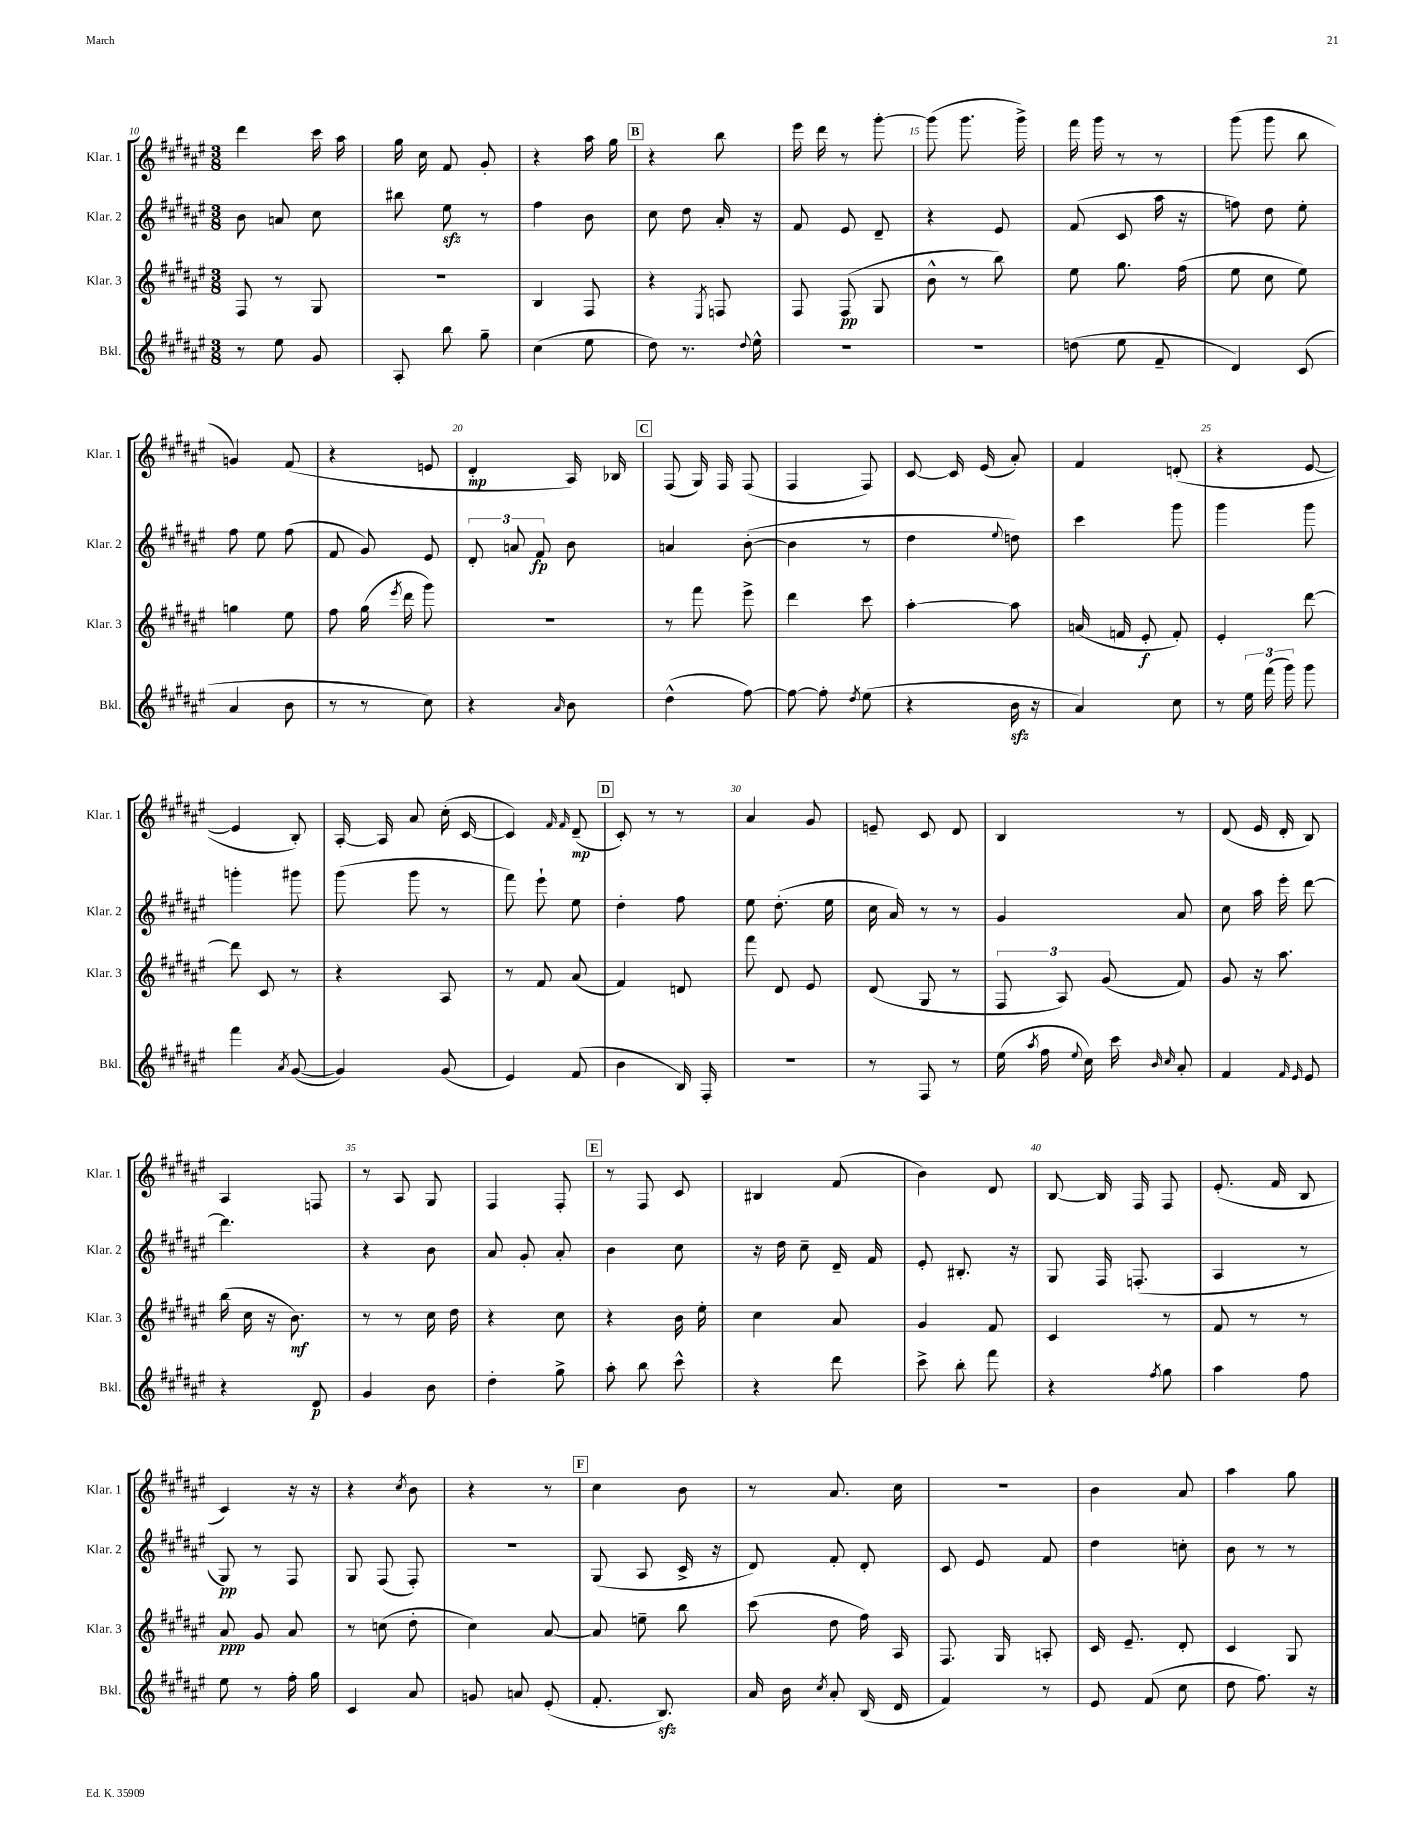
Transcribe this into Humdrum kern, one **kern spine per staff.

**kern	**dynam	**kern	**dynam	**kern	**dynam	**kern	**dynam
*part4	*part4	*part3	*part3	*part2	*part2	*part1	*part1
*staff4	*staff4	*staff3	*staff3	*staff2	*staff2	*staff1	*staff1
*I"Bkl.	*	*I"Klar. 3	*	*I"Klar. 2	*	*I"Klar. 1	*
*I'Bkl.	*	*I'Klar. 3	*	*I'Klar. 2	*	*I'Klar. 1	*
*clefG2	*	*clefG2	*	*clefG2	*	*clefG2	*
*k[f#c#g#d#a#e#]	*	*k[f#c#g#d#a#e#]	*	*k[f#c#g#d#a#e#]	*	*k[f#c#g#d#a#e#]	*
*M3/8	*	*M3/8	*	*M3/8	*	*M3/8	*
=10	=10	=10	=10	=10	=10	=10	=10
8r	.	8F#/	.	8b\	.	4ddd#\	.
8ee#\	.	8r	.	8an/	.	.	.
8g#/	.	8G#/	.	8cc#\	.	16ccc#\	.
.	.	.	.	.	.	16aa#\	.
=11	=11	=11	=11	=11	=11	=11	=11
8A#'/	.	4.r	.	8bb#X\	.	16gg#\	.
.	.	.	.	.	.	16cc#\	.
8bb\	.	.	.	8ee#zz\	.	8f#/	.
8gg#~\	.	.	.	8r	.	8g#'/	.
=12	=12	=12	=12	=12	=12	=12	=12
(4cc#\	.	4B/	.	4ff#\	.	4r	.
8ee#\	.	8F#/	.	8b\	.	16aa#\	.
.	.	.	.	.	.	16gg#\	.
!!LO:REH:place=s1:t=B
=13	=13	=13	=13	=13	=13	=13	=13
8dd#\)	.	4r	.	8cc#\	.	4r	.
8.r	.	.	.	8dd#\	.	.	.
.	.	8qE#/	.	.	.	.	.
.	.	8Fn/	.	16a#'/	.	8bb\	.
8qqdd#/	.	.	.	.	.	.	.
16ee#^^\	.	.	.	16r	.	.	.
=14	=14	=14	=14	=14	=14	=14	=14
4.r	.	8F#/	.	8f#/	.	16eee#\	.
.	.	.	.	.	.	16ddd#\	.
.	.	(8F#/	pp	8e#/	.	8r	.
.	.	8G#/	.	8d#~/	.	[8ggg#'\	.
=15	=15	=15	=15	=15	=15	=15	=15
4.r	.	8b^^\	.	4r	.	(8ggg#\]	.
.	.	8r	.	.	.	8.ggg#\	.
.	.	8bb\)	.	8e#/	.	.	.
.	.	.	.	.	.	16ggg#^\)	.
=16	=16	=16	=16	=16	=16	=16	=16
(8ddn\	.	8ee#\	.	(8f#/	.	16fff#\	.
.	.	.	.	.	.	16ggg#\	.
8ee#\	.	8.gg#\	.	8c#/	.	8r	.
8f#~/	.	.	.	16aa#\	.	8r	.
.	.	(16ff#\	.	16r	.	.	.
=17	=17	=17	=17	=17	=17	=17	=17
4d#/)	.	8ee#\	.	8ffn\)	.	(8ggg#\	.
.	.	8cc#\	.	8dd#\	.	8ggg#\	.
(8c#/	.	8ee#\)	.	8ee#'\	.	8bb\	.
!!LO:LB:g=z
=18	=18	=18	=18	=18	=18	=18	=18
4a#/	.	4ggn\	.	8ff#\	.	4gn/)	.
.	.	.	.	8ee#\	.	.	.
8b\	.	8ee#\	.	(8ff#\	.	(8f#/	.
=19	=19	=19	=19	=19	=19	=19	=19
8r	.	8ff#\	.	8f#/	.	4r	.
8r	.	(16gg#\	.	8g#/)	.	.	.
.	.	8qeee#/	.	.	.	.	.
.	.	16ddd#\	.	.	.	.	.
8cc#\)	.	8ggg#\)	.	8e#/	.	8en/	.
=20	=20	=20	=20	=20	=20	=20	=20
4r	.	4.r	.	12d#'/	.	4d#'/	mp
.	.	.	.	12an/	.	.	.
.	.	.	.	12f#/	fp	.	.
16qqa#/	.	.	.	.	.	.	.
8b\	.	.	.	8b\	.	16A#/)	.
.	.	.	.	.	.	16B-X/	.
!!LO:REH:place=s1:t=C
=21	=21	=21	=21	=21	=21	=21	=21
(4dd#^^\	.	8r	.	4an/	.	(8F#/	.
.	.	8fff#\	.	.	.	16G#/)	.
.	.	.	.	.	.	16F#/	.
[8ff#\)	.	8eee#^\	.	([8b'\	.	(8F#/	.
=22	=22	=22	=22	=22	=22	=22	=22
8ff#\_	.	4ddd#\	.	4b\]	.	4F#/	.
8ff#'\]	.	.	.	.	.	.	.
8qdd#/	.	.	.	.	.	.	.
(8ee#\	.	8ccc#\	.	8r	.	8F#/)	.
=23	=23	=23	=23	=23	=23	=23	=23
4r	.	[4aa#'\	.	4dd#\	.	[8c#/	.
.	.	.	.	.	.	16c#/]	.
.	.	.	.	.	.	(16e#/	.
.	.	.	.	8qqee#/	.	.	.
16bzz\	.	8aa#\]	.	8ddn\)	.	8a#'/)	.
16r	.	.	.	.	.	.	.
=24	=24	=24	=24	=24	=24	=24	=24
4a#/)	.	(16an/	.	4ccc#\	.	4f#/	.
.	.	16fn/	.	.	.	.	.
.	.	8e#'/	f	.	.	.	.
8cc#\	.	8f'/)	.	8ggg#\	.	(8dn'/	.
=25	=25	=25	=25	=25	=25	=25	=25
8r	.	4e#'/	.	4ggg#\	.	4r	.
24ee#\	.	.	.	.	.	.	.
(24fff#\	.	.	.	.	.	.	.
24ggg#\)	.	.	.	.	.	.	.
8ggg#\	.	[8ddd#\	.	8ggg#\	.	[8e#/	.
!!LO:LB:g=z
=26	=26	=26	=26	=26	=26	=26	=26
4fff#\	.	8ddd#\]	.	4gggn'\	.	4e#/]	.
.	.	8c#/	.	.	.	.	.
8qa#/	.	.	.	.	.	.	.
([8g#/	.	8r	.	8ggg#X\	.	8B'/)	.
=27	=27	=27	=27	=27	=27	=27	=27
4g#/])	.	4r	.	(8ggg#\	.	[16A#'/	.
.	.	.	.	.	.	16A#/]	.
.	.	.	.	8ggg#\	.	8a#/	.
(8g#/	.	8A#/	.	8r	.	(16cc#'\	.
.	.	.	.	.	.	[16c#/	.
=28	=28	=28	=28	=28	=28	=28	=28
4e#/)	.	8r	.	8fff#\)	.	4c#/])	.
.	.	8f#/	.	8eee#`\	.	.	.
.	.	.	.	.	.	16qqf#/	.
.	.	.	.	.	.	16qqf#/	.
(8f#/	.	(8a#/	.	8ee#\	.	(8d#~/	mp
!!LO:REH:place=s1:t=D
=29	=29	=29	=29	=29	=29	=29	=29
4b\	.	4f#/)	.	4dd#'\	.	8c#'/)	.
.	.	.	.	.	.	8r	.
16B/)	.	8dn/	.	8ff#\	.	8r	.
16F#'/	.	.	.	.	.	.	.
=30	=30	=30	=30	=30	=30	=30	=30
4.r	.	8fff#\	.	8ee#\	.	4a#/	.
.	.	8d#/	.	(8.dd#'\	.	.	.
.	.	8e#/	.	.	.	8g#/	.
.	.	.	.	16ee#\	.	.	.
=31	=31	=31	=31	=31	=31	=31	=31
8r	.	(8d#/	.	16cc#\	.	8en~/	.
.	.	.	.	16a#/)	.	.	.
8F#/	.	8G#/	.	8r	.	8c#/	.
8r	.	8r	.	8r	.	8d#/	.
=32	=32	=32	=32	=32	=32	=32	=32
(16ee#\	.	12F#/	.	4g#/	.	4B/	.
8qaa#/	.	.	.	.	.	.	.
16ff#\	.	.	.	.	.	.	.
.	.	12A#/)	.	.	.	.	.
8qqee#/	.	.	.	.	.	.	.
16cc#\)	.	.	.	.	.	.	.
.	.	(12g#/	.	.	.	.	.
16ccc#\	.	.	.	.	.	.	.
16qqb/	.	.	.	.	.	.	.
16qqcc#/	.	.	.	.	.	.	.
8a#'/	.	8f#/)	.	8a#/	.	8r	.
=33	=33	=33	=33	=33	=33	=33	=33
4f#/	.	8g#/	.	8cc#\	.	(8d#/	.
.	.	16r	.	16aa#\	.	16e#/	.
.	.	8.aa#\	.	16eee#'\	.	16d#'/	.
16qqf#/	.	.	.	.	.	.	.
16qqe#/	.	.	.	.	.	.	.
8e#/	.	.	.	[8ddd#\	.	8B/)	.
!!LO:LB:g=z
=34	=34	=34	=34	=34	=34	=34	=34
4r	.	(16bb\	.	4.ddd#\]	.	4A#/	.
.	.	16cc#\	.	.	.	.	.
.	.	16r	.	.	.	.	.
.	.	8.b\)	mf	.	.	.	.
8d#/	p	.	.	.	.	8Fn/	.
=35	=35	=35	=35	=35	=35	=35	=35
4g#/	.	8r	.	4r	.	8r	.
.	.	8r	.	.	.	8A#/	.
8b\	.	16cc#\	.	8b\	.	8G#/	.
.	.	16dd#\	.	.	.	.	.
=36	=36	=36	=36	=36	=36	=36	=36
4dd#'\	.	4r	.	8a#/	.	4F#/	.
.	.	.	.	8g#'/	.	.	.
8gg#^\	.	8cc#\	.	8a#'/	.	8F#'/	.
!!LO:REH:place=s1:t=E
=37	=37	=37	=37	=37	=37	=37	=37
8aa#'\	.	4r	.	4b\	.	8r	.
8bb\	.	.	.	.	.	8F#/	.
8ccc#^^\	.	16b\	.	8cc#\	.	8c#/	.
.	.	16ee#'\	.	.	.	.	.
=38	=38	=38	=38	=38	=38	=38	=38
4r	.	4cc#\	.	16r	.	4B#X/	.
.	.	.	.	16dd#\	.	.	.
.	.	.	.	8cc#~\	.	.	.
8ddd#\	.	8a#/	.	16d#~/	.	(8f#/	.
.	.	.	.	16f#/	.	.	.
=39	=39	=39	=39	=39	=39	=39	=39
8ccc#^\	.	4g#/	.	8e#'/	.	4b\)	.
8bb'\	.	.	.	8.B#X'/	.	.	.
8fff#\	.	8f#/	.	.	.	8d#/	.
.	.	.	.	16r	.	.	.
=40	=40	=40	=40	=40	=40	=40	=40
4r	.	4c#/	.	8G#/	.	[8B/	.
.	.	.	.	16F#/	.	16B/]	.
.	.	.	.	(8.Fn'/	.	16F#/	.
8qff#/	.	.	.	.	.	.	.
8gg#\	.	8r	.	.	.	8F#/	.
=41	=41	=41	=41	=41	=41	=41	=41
4aa#\	.	8f#/	.	4A#/	.	(8.e#'/	.
.	.	8r	.	.	.	.	.
.	.	.	.	.	.	16f#/	.
8ff#\	.	8r	.	8r	.	8B/	.
!!LO:LB:g=z
=42	=42	=42	=42	=42	=42	=42	=42
8ee#\	.	8a#/	ppp	8G#/)	pp	4c#/)	.
8r	.	8g#/	.	8r	.	.	.
16ff#'\	.	8a#/	.	8F#/	.	16r	.
16gg#\	.	.	.	.	.	16r	.
=43	=43	=43	=43	=43	=43	=43	=43
4c#/	.	8r	.	8G#/	.	4r	.
.	.	(8ccn\	.	(8F#/	.	.	.
.	.	.	.	.	.	8qcc#/	.
8a#/	.	8dd#'\	.	8F#'/)	.	8b\	.
=44	=44	=44	=44	=44	=44	=44	=44
8gn/	.	4cc#\)	.	4.r	.	4r	.
8an/	.	.	.	.	.	.	.
(8e#'/	.	[8a#/	.	.	.	8r	.
!!LO:REH:place=s1:t=F
=45	=45	=45	=45	=45	=45	=45	=45
8.f#'/	.	8a#/]	.	(8G#/	.	4cc#\	.
.	.	8een~\	.	8A#/	.	.	.
8.Bzz/)	.	.	.	.	.	.	.
.	.	8bb\	.	16c#^/	.	8b\	.
.	.	.	.	16r	.	.	.
=46	=46	=46	=46	=46	=46	=46	=46
16a#/	.	(8ccc#\	.	8d#/)	.	8r	.
16b\	.	.	.	.	.	.	.
8qcc#/	.	.	.	.	.	.	.
8a#'/	.	8dd#\	.	8f#'/	.	8.a#/	.
(16B/	.	16ff#\)	.	8d#'/	.	.	.
16d#/	.	16A#/	.	.	.	16cc#\	.
=47	=47	=47	=47	=47	=47	=47	=47
4f#/)	.	8.F#/	.	8c#/	.	4.r	.
.	.	.	.	8e#/	.	.	.
.	.	16G#/	.	.	.	.	.
8r	.	8An'/	.	8f#/	.	.	.
=48	=48	=48	=48	=48	=48	=48	=48
8e#/	.	16c#/	.	4dd#\	.	4b\	.
.	.	8.e#~/	.	.	.	.	.
(8f#/	.	.	.	.	.	.	.
8cc#\	.	8d#'/	.	8ccn'\	.	8a#/	.
=49	=49	=49	=49	=49	=49	=49	=49
8dd#\	.	4c#/	.	8b\	.	4aa#\	.
8.ff#\)	.	.	.	8r	.	.	.
.	.	8G#/	.	8r	.	8gg#\	.
16r	.	.	.	.	.	.	.
==	==	==	==	==	==	==	==
*-	*-	*-	*-	*-	*-	*-	*-
